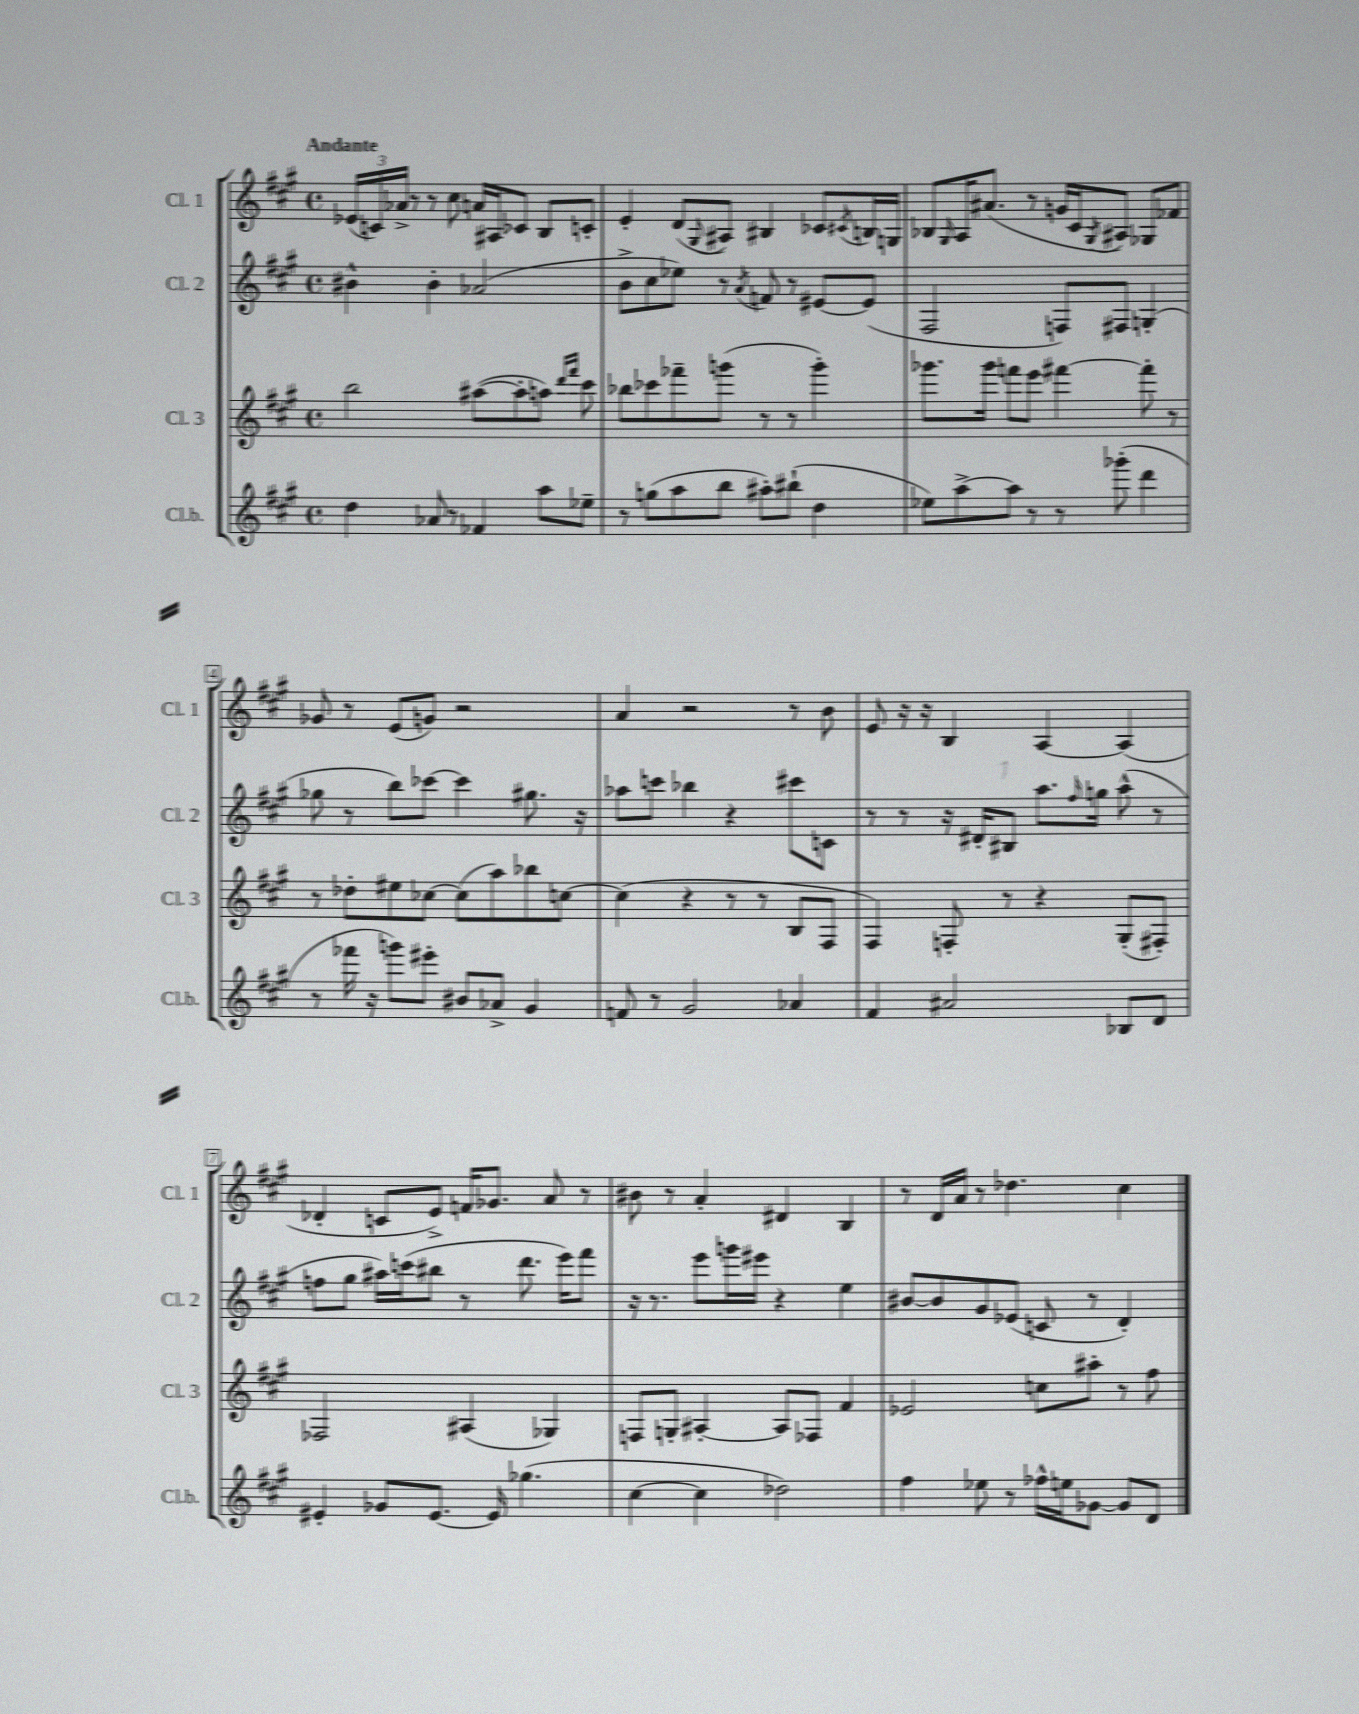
<<
\new StaffGroup <<
\new Staff = "s0" \with { instrumentName = "Cl. 1" shortInstrumentName = "Cl. 1" } {
    \clef treble \key a \major \defaultTimeSignature \time 4/4 \tempo "Andante"
    \tuplet 3/2 { ees'16( c'16) aes'16-> } r8 r8 cis''8 a'16 ais16 ces'8 b8 c'8-. |
    e'4-. d'8( \appoggiatura { gis8 } ais8) bis4 ces'8 \acciaccatura { cis'8 } b16 g16 |
    bes8 \grace { gis16 } a16 ais'8.( r8 g'16 cis'16 \acciaccatura { gis8 } ais8) ges8 fes'8 |
    ges'8 r8 e'8( g'8) r2 |
    a'4 r2 r8 b'8 |
    e'8 r16 r16 b4 a4~ a4( |
    des'4-. c'8 e'8->) f'16 ges'8. a'8 r8 |
    bis'8 r8 a'4-. dis'4 b4 |
    r8 d'16 a'16 r8 des''4. cis''4 \bar "|." |
}
\new Staff = "s1" \with { instrumentName = "Cl. 2" shortInstrumentName = "Cl. 2" } {
    \clef treble \key a \major \defaultTimeSignature \time 4/4
    bis'4-^ bis'4-. aes'2( |
    b'8-> cis''8 ees''8) r8 \acciaccatura { a'8 } f'8 r8 eis'8~ eis'8( |
    fis2 f8) fis8 g4-.( |
    ges''8 r8 b''8) ces'''8~ ces'''4 gis''8. r16 |
    aes''8 c'''8 bes''4 r4 cis'''8 c'8 |
    r8 r8 r16 dis'16-. bis8 a''8. \grace { fis''16 } g''16 a''8-^( r8 |
    f''8 gis''8 ais''16) c'''16( bis''8 r8 d'''8. e'''16) fis'''8 |
    r16 r8. e'''8 g'''16 eis'''16 r4 e''4 |
    bis'8~ bis'8 gis'8 ees'8( c'8 r8 d'4-.) \bar "|." |
}
\new Staff = "s2" \with { instrumentName = "Cl. 3" shortInstrumentName = "Cl. 3" } {
    \clef treble \key a \major \defaultTimeSignature \time 4/4
    b''2 ais''8~( ais''8-. a''8) \grace { d'''16 fis'''16 } cis'''8 |
    bes''8 ces'''8 fes'''8-- g'''8( r8 r8 g'''4-.) |
    ges'''8. ges'''16 f'''8 e'''8 fis'''4~ fis'''8-. r8 |
    r8 des''8-. eis''8 ces''8~ ces''8( a''8) bes''8 c''8~ |
    c''4( r4 r8 r8 b8 fis8 |
    fis4) f8-. r8 r4 gis8-.( fis8-.) |
    fes2 ais4( ges4) |
    f8 g8-. ais4~-. ais8 fes8 fis'4 |
    ees'2 c''8 ais''8-. r8 fis''8 \bar "|." |
}
\new Staff = "s3" \with { instrumentName = "Cl.b." shortInstrumentName = "Cl.b." } {
    \clef treble \key a \major \defaultTimeSignature \time 4/4
    d''4 aes'8 r8 fes'4 a''8 ees''8-- |
    r8 g''8( a''8 b''8 ais''8-.) bis''8-!( d''4 |
    ees''8) a''8~-> a''8 r8 r8 ges'''8-.( d'''4 |
    r8 fes'''16 r16 g'''8) eis'''8-. bis'8 aes'8-> gis'4 |
    f'8 r8 gis'2 aes'4 |
    fis'4 ais'2 bes8 d'8 |
    eis'4-. ges'8 eis'8.~ eis'16 ges''4.( |
    cis''4~ cis''4 des''2) |
    fis''4 ees''8 r8 fes''16-^ e''16 ges'8~ ges'8 d'8 \bar "|." |
}
>>
>>
\layout { \context { \Score \override BarNumber.stencil = #(make-stencil-boxer 0.1 0.3 ly:text-interface::print) } }
